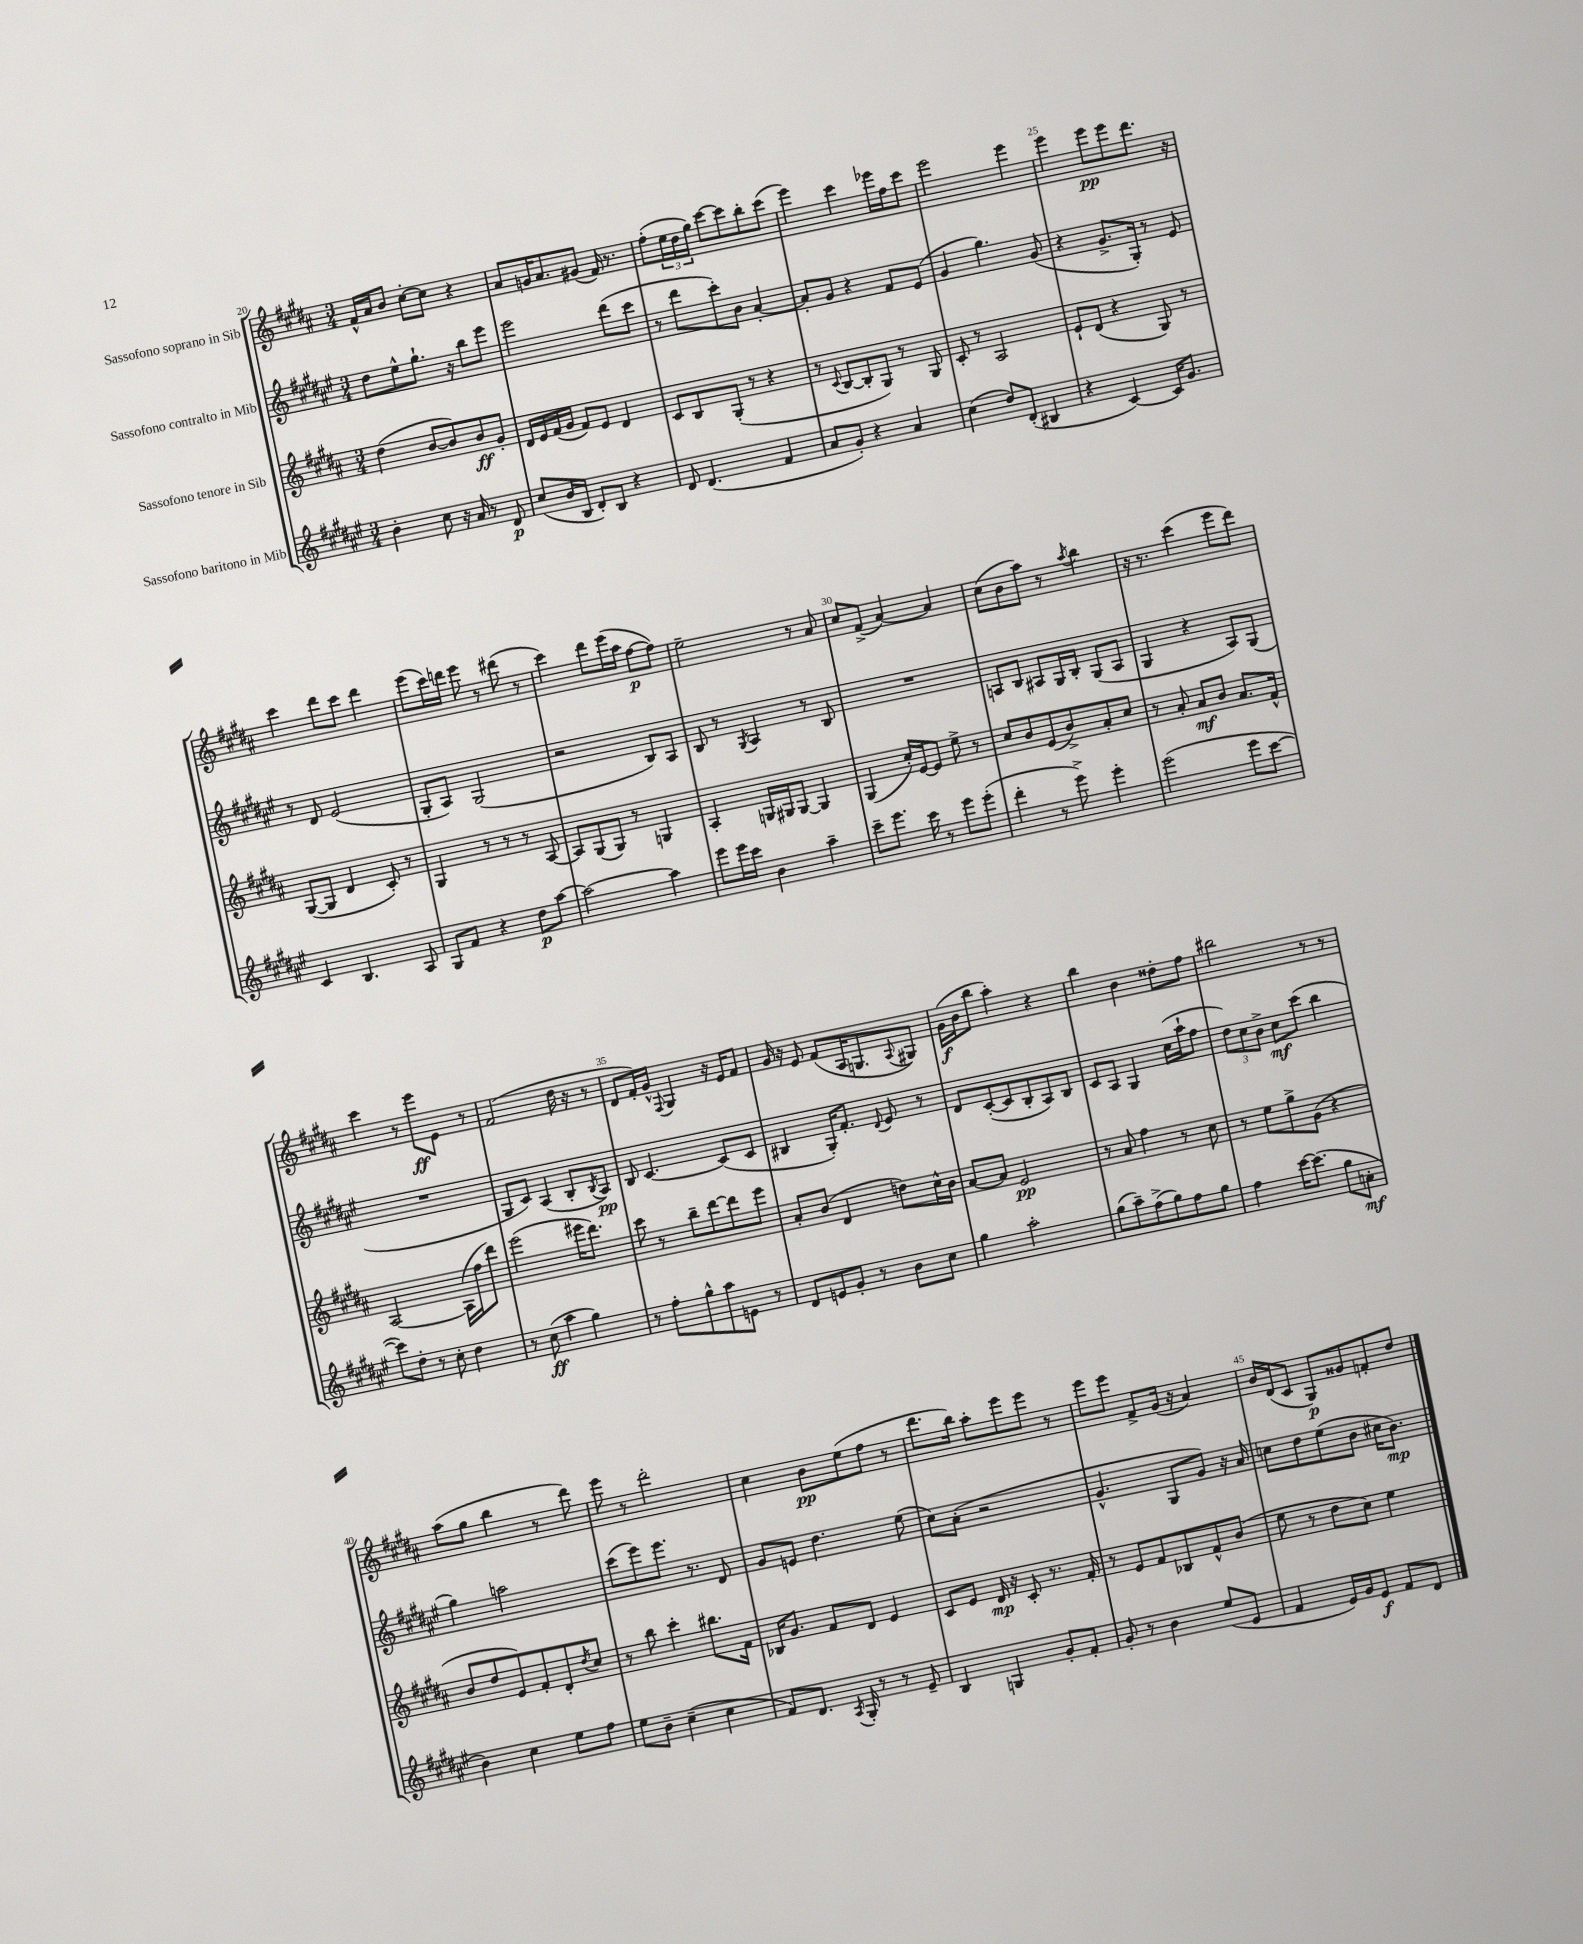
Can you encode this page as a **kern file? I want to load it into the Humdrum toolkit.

**kern	**dynam	**kern	**dynam	**kern	**dynam	**kern	**dynam
*part4	*part4	*part3	*part3	*part2	*part2	*part1	*part1
*staff4	*staff4	*staff3	*staff3	*staff2	*staff2	*staff1	*staff1
*I"Sassofono baritono in Mib	*	*I"Sassofono tenore in Sib	*	*I"Sassofono contralto in Mib	*	*I"Sassofono soprano in Sib	*
*clefG2	*	*clefG2	*	*clefG2	*	*clefG2	*
*k[f#c#g#d#a#e#]	*	*k[f#c#g#d#a#]	*	*k[f#c#g#d#a#e#]	*	*k[f#c#g#d#a#]	*
*M3/4	*	*M3/4	*	*M3/4	*	*M3/4	*
=20	=20	=20	=20	=20	=20	=20	=20
4b'\	.	(4dd#\	.	8dd#\L	.	16f#^^/LL	.
.	.	.	.	.	.	16a#/J	.
.	.	.	.	8ee#^^\	.	8b/J	.
8cc#\	.	[8b/L	.	8.gg#`\J	.	[8cc#'\L	.
16r	.	8b/])	.	.	.	8cc#\J]	.
16a#/	.	.	.	16r	.	.	.
8r	.	8b/	ff	8bb\L	.	4r	.
8d#/	p	8g#'/J	.	8eee#\J	.	.	.
=21	=21	=21	=21	=21	=21	=21	=21
(8cc#/L	.	16d#/LL	.	2eee#\	.	8a#/L	.
.	.	16e/	.	.	.	.	.
16b/L	.	(16f#/	.	.	.	16gn/K	.
16B/JJ	.	16g#/JJ	.	.	.	8.a#/	.
8d#'/L)	.	8f#/L)	.	.	.	.	.
8B/J	.	8e/J	.	.	.	(8g#X/J	.
4r	.	4d#/	.	(8ddd#\L	.	16f#/)	.
.	.	.	.	.	.	8.r	.
.	.	.	.	8ccc#\J	.	.	.
=22	=22	=22	=22	=22	=22	=22	=22
8d#/	.	8c#/L	.	8r	.	(8ff#'\L	.
(4.d#/	.	8B/	.	8ddd#\L	.	24ee\L	.
.	.	.	.	.	.	24dd#\	.
.	.	.	.	.	.	24gg#\JJ)	.
.	.	(8G#'/J	.	8ccc#'\)	.	[8ccc#\L	.
.	.	8r	.	8b\J	.	8ccc#\]	.
4f#/	.	4r	.	[4a#'/	.	8bb'\	.
.	.	.	.	.	.	(8ccc#\J	.
=23	=23	=23	=23	=23	=23	=23	=23
8a#/L	.	8r	.	8a#'/L]	.	4eee\)	.
.	.	8qqc#/	.	.	.	.	.
8g#'/J)	.	[8B/L	.	8g#/J	.	.	.
4r	.	8B'/]	.	4r	.	4ccc#\	.
.	.	8G#/J)	.	.	.	.	.
4a#/	.	8r	.	8f#/L	.	16eee-X\LL	.
.	.	.	.	.	.	16ff#\J	.
.	.	8G#/	.	(8e#/J	.	8ccc#\J	.
=24	=24	=24	=24	=24	=24	=24	=24
(4cc#\	.	8c#'/	.	4g#/	.	2eee\	.
.	.	8r	.	.	.	.	.
8dd#/L)	.	2A#/	.	4.gg#\)	.	.	.
(8d#'/J	.	.	.	.	.	.	.
4B#X/	.	.	.	.	.	4eee\	.
.	.	.	.	(8g#/	.	.	.
=25	=25	=25	=25	=25	=25	=25	=25
4r	.	8e`/L	.	4r	.	4eee\	.
.	.	(8d#/J	.	.	.	.	.
[4c#/)	.	4r	.	8.g#^/L	.	8eee\L	pp
.	.	.	.	.	.	8eee\	.
.	.	.	.	16G#'/Jk)	.	.	.
16c#/KL]	.	8G#/)	.	8r	.	8.ddd#\J	.
8.g#/J	.	.	.	.	.	.	.
.	.	8r	.	8e#/	.	.	.
.	.	.	.	.	.	16r	.
!!LO:LB:g=z
=26	=26	=26	=26	=26	=26	=26	=26
4c#/	.	([8G#/L	.	8r	.	4ccc#\	.
.	.	8G#/J]	.	8d#/	.	.	.
4.B/	.	4d#/	.	(2e#/	.	8ddd#\L	.
.	.	.	.	.	.	8ccc#\J	.
.	.	8c#'/)	.	.	.	4ddd#\	.
8A#/	.	8r	.	.	.	.	.
=27	=27	=27	=27	=27	=27	=27	=27
8G#/L	.	4G#/	.	8G#'/L	.	(8eee\L	.
8f#/J	.	.	.	8A#/J)	.	16ccc#\L)	.
.	.	.	.	.	.	16dddn\JJ	.
4r	.	8r	.	(2G#/	.	8eee\	.
.	.	8r	.	.	.	8r	.
8dd#\L	p	8r	.	.	.	(8ddd#X\	.
[8aa#\J	.	[8A#/	.	.	.	8r	.
=28	=28	=28	=28	=28	=28	=28	=28
2aa#\_	.	8A#/L]	.	2r	.	4ccc#\)	.
.	.	(8G#/	.	.	.	.	.
.	.	8G#/J)	.	.	.	8ddd#\L	.
.	.	8r	.	.	.	(16eee\L	.
.	.	.	.	.	.	16aa#\JJ	.
4aa#\]	.	4Gn/	.	8B/L)	.	[8ff#\L	p
.	.	.	.	8A#/J	.	8ff#\J])	.
=29	=29	=29	=29	=29	=29	=29	=29
8eee#\L	.	4A#'/	.	8B/	.	2ee~\	.
16eee#\L	.	.	.	8r	.	.	.
16ccc#\JJ	.	.	.	.	.	.	.
.	.	.	.	8qG#/	.	.	.
4b\	.	16Gn/LL	.	4A#/	.	.	.
.	.	16G#X/J	.	.	.	.	.
.	.	[8G#/J	.	.	.	.	.
4aa#~\	.	4G#/]	.	8r	.	8r	.
.	.	.	.	8B/	.	8a#/	.
=30	=30	=30	=30	=30	=30	=30	=30
8ccc#~\L	.	(4G#/	.	2.r	.	8cc#/L	.
8.eee#\J	.	.	.	.	.	(8f#^/J	.
.	.	16cc#'/LL)	.	.	.	[4a#/)	.
16ccc#\	.	[16e/J	.	.	.	.	.
8r	.	8e/J]	.	.	.	.	.
8eee#\L	.	8ee^\	.	.	.	4a#/]	.
(8eee#'\J	.	8r	.	.	.	.	.
=31	=31	=31	=31	=31	=31	=31	=31
4ddd#'\	.	8cc#/L	.	8An/L	.	(8cc#\L	.
.	.	8b/	.	8B/J	.	8b\	.
8r	.	(8e/	.	8A#X/L	.	8aa#\J)	.
8eee#^\)	.	8b^/)	.	16G#/L	.	8r	.
.	.	.	.	16B'/JJ	.	.	.
.	.	.	.	.	.	8qaa#/	.
4eee#'\	.	8a#'/	.	(8G#/L	.	4bb\	.
.	.	8cc#/J	.	8A#/J	.	.	.
=32	=32	=32	=32	=32	=32	=32	=32
(2eee#\	.	8r	.	4G#/	.	16r	.
.	.	.	.	.	.	8.r	.
.	.	8a#'/	.	.	.	.	.
.	.	8a#/L	mf	4r	.	(4ccc#\	.
.	.	8b/J	.	.	.	.	.
8eee#\L	.	8.a#/L	.	8A#/L)	.	8eee\L	.
[8ccc#\J	.	.	.	(8G#/J	.	8ddd#\J)	.
.	.	16f#^^/Jk	.	.	.	.	.
!!LO:LB:g=z
=33	=33	=33	=33	=33	=33	=33	=33
8ccc#\L])	.	[2A#/	.	2.r	.	4ccc#\	.
8dd#'\J	.	.	.	.	.	.	.
8r	.	.	.	.	.	8r	.
8cc#'\	.	.	.	.	.	8eee\L	ff
4dd#\	.	(16A#\LL]	.	.	.	8e\J	.
.	.	16ff#\J	.	.	.	.	.
.	.	8ddd#\J)	.	.	.	8r	.
=34	=34	=34	=34	=34	=34	=34	=34
8r	.	(2eee\	.	8G#/L	.	(2f#/	.
(8cc#\	ff	.	.	8c#/J)	.	.	.
4aa#\	.	.	.	(4A#/	.	.	.
4gg#\)	.	16eee#X\KL	.	8B'/L	.	16dd#\	.
.	.	8.ddd#\J)	.	.	.	16r	.
.	.	.	.	8qB/	.	.	.
.	.	.	.	8A#/J)	pp	8r	.
=35	=35	=35	=35	=35	=35	=35	=35
8r	.	8ccc#\	.	8B/	.	8d#/L	.
8ff#'\L	.	8r	.	[4.c#/	.	16f#'/L)	.
.	.	.	.	.	.	16g#^^/JJ	.
.	.	.	.	.	.	8qqF#/	.
8gg#^^\	.	8bb~\L	.	.	.	4G#/	.
8aa#\	.	[8ddd#\	.	.	.	.	.
8en\J	.	8ddd#\]	.	(8c#/L]	.	16r	.
.	.	.	.	.	.	16e/KL	.
8r	.	8eee\J	.	8c#/J	.	8f#/J	.
=36	=36	=36	=36	=36	=36	=36	=36
8d#/L	.	8a#'/L	.	4B#X/	.	16g#/	.
.	.	.	.	.	.	16r	.
8en/	.	(8b/J	.	.	.	8e/	.
8g#'/J	.	4d#/	.	16G#'/KL)	.	(8f#/L	.
.	.	.	.	8.f#'/J	.	.	.
8r	.	.	.	.	.	16A#/K	.
.	.	.	.	.	.	8.Gn/	.
.	.	.	.	8qqd#/	.	.	.
8b\L	.	8ddn\L)	.	8e#/	.	.	.
.	.	.	.	.	.	8qqA#/	.
8cc#\J	.	16cc#^^\L	.	8r	.	8G#X/J)	.
.	.	16b\JJ	.	.	.	.	.
=37	=37	=37	=37	=37	=37	=37	=37
4gg#\	.	[8a#/L	.	8d#/L	.	(16g#\LL	f
.	.	.	.	.	.	16b\J	.
.	.	8a#/J]	.	([8c#'/	.	8bb\J	.
2aa#'\	.	2e/	pp	8c#/]	.	4aa#'\)	.
.	.	.	.	8B'/	.	.	.
.	.	.	.	8A#/)	.	4r	.
.	.	.	.	8B/J	.	.	.
=38	=38	=38	=38	=38	=38	=38	=38
(8gg#\L	.	8r	.	8c#/L	.	4bb\	.
8aa#~\)	.	8a#/	.	8A#/J	.	.	.
(8ff#^\	.	4ff#\	.	4G#/	.	4b\	.
8gg#\)	.	.	.	.	.	.	.
8ff#\	.	8r	.	(16cc#\LL	.	8dd##X'\L	.
.	.	.	.	16aa#`\J	.	.	.
8gg#\J	.	8cc#\	.	8ff#\J	.	8ff#\J	.
=39	=39	=39	=39	=39	=39	=39	=39
4ff#\	.	8r	.	12dd#\L)	.	2bb#X\	.
.	.	.	.	12cc#\	.	.	.
.	.	8ee\L	.	.	.	.	.
.	.	.	.	12b^\J	.	.	.
[16ccc#\KL	.	8gg#^\	.	8cc#\L	mf	.	.
(8.ccc#\J]	.	.	.	.	.	.	.
.	.	(8g#\J	.	(8ccc#\J	.	.	.
8gg#\L	.	4r	.	4bb\	.	8r	.
8an'\J	mf	.	.	.	.	8r	.
!!LO:LB:g=z
=40	=40	=40	=40	=40	=40	=40	=40
4b\)	.	8b/L	.	4gg#\)	.	(8aa#\L	.
.	.	8dd#/	.	.	.	8gg#\J	.
4cc#\	.	8e/)	.	2aan\	.	4bb\	.
.	.	8f#'/	.	.	.	.	.
8ee#\L	.	8d#'/	.	.	.	8r	.
.	.	8qdd#/	.	.	.	.	.
8ff#\J	.	8cc#/J	.	.	.	8ddd#\)	.
=41	=41	=41	=41	=41	=41	=41	=41
8ee#\L	.	8r	.	(8ccc#\L	.	8eee\	.
8b~\J	.	8bb\	.	8eee#\)	.	8r	.
(4cc#~\	.	4ccc#'\	.	8.eee#\J	.	2ddd#'\	.
.	.	.	.	8.r	.	.	.
4cc#\	.	8.bb#X\L	.	.	.	.	.
.	.	.	.	8d#/	.	.	.
.	.	16f#\Jk	.	.	.	.	.
=42	=42	=42	=42	=42	=42	=42	=42
8f#/L)	.	16B-X/KL	.	8g#/L	.	4cc#\	.
.	.	8.g#/J	.	.	.	.	.
8.d#/J	.	.	.	8en/J	.	.	.
.	.	8f#/L	.	4.dd#\	.	8b\L	pp
8qA#/	.	.	.	.	.	.	.
16G#'/	.	.	.	.	.	.	.
8r	.	8d#/J	.	.	.	(8ee\	.
8r	.	4e/	.	.	.	8ff#\J	.
8e#~/	.	.	.	(8ee#\	.	8r	.
=43	=43	=43	=43	=43	=43	=43	=43
4B/	.	8c#/L	.	8cc#\L)	.	8.ddd#\L	.
.	.	8e/J	.	(8a#'\J	.	.	.
.	.	.	.	.	.	16bb\Jk)	.
4Gn/	.	16d#/	mp	2r	.	8aa#'\L	.
.	.	16r	.	.	.	.	.
.	.	8c#'/	.	.	.	8eee\	.
8g#'/L	.	8.r	.	.	.	8eee\J	.
8f#'/J	.	.	.	.	.	8r	.
.	.	16f#'/	.	.	.	.	.
=44	=44	=44	=44	=44	=44	=44	=44
8g#'/	.	8r	.	4.g#^^/	.	8eee\L	.
8r	.	8e/L	.	.	.	8eee\J	.
4b\	.	8f#/	.	.	.	8f#^/L	.
.	.	8B-X/	.	8G#/L	.	(16g#/Jk	.
.	.	.	.	.	.	16r	.
(8ee#/L	.	8f#^^/	.	8g#/J)	.	4a#/)	.
8e#/J	.	(8b/J	.	16r	.	.	.
.	.	.	.	16a#/	.	.	.
=45	=45	=45	=45	=45	=45	=45	=45
4f#/	.	8ee\	.	8ccn\L	.	16b/LL	.
.	.	.	.	.	.	(16d#/J	.
.	.	8r	.	8dd#\	.	8c#/J	.
16e#/LL)	.	8dd#\L	.	(8ee#\	.	8G#/L)	p
16g#/J	.	.	.	.	.	.	.
8e#/J	f	8cc#\J)	.	8b\J	.	8g##X/	.
8f#/L	.	4ee\	.	16cc#X\KL	.	8fn'/	.
.	.	.	.	8.b\J)	mp	.	.
8d#/J	.	.	.	.	.	8dd#/J	.
==	==	==	==	==	==	==	==
*-	*-	*-	*-	*-	*-	*-	*-
